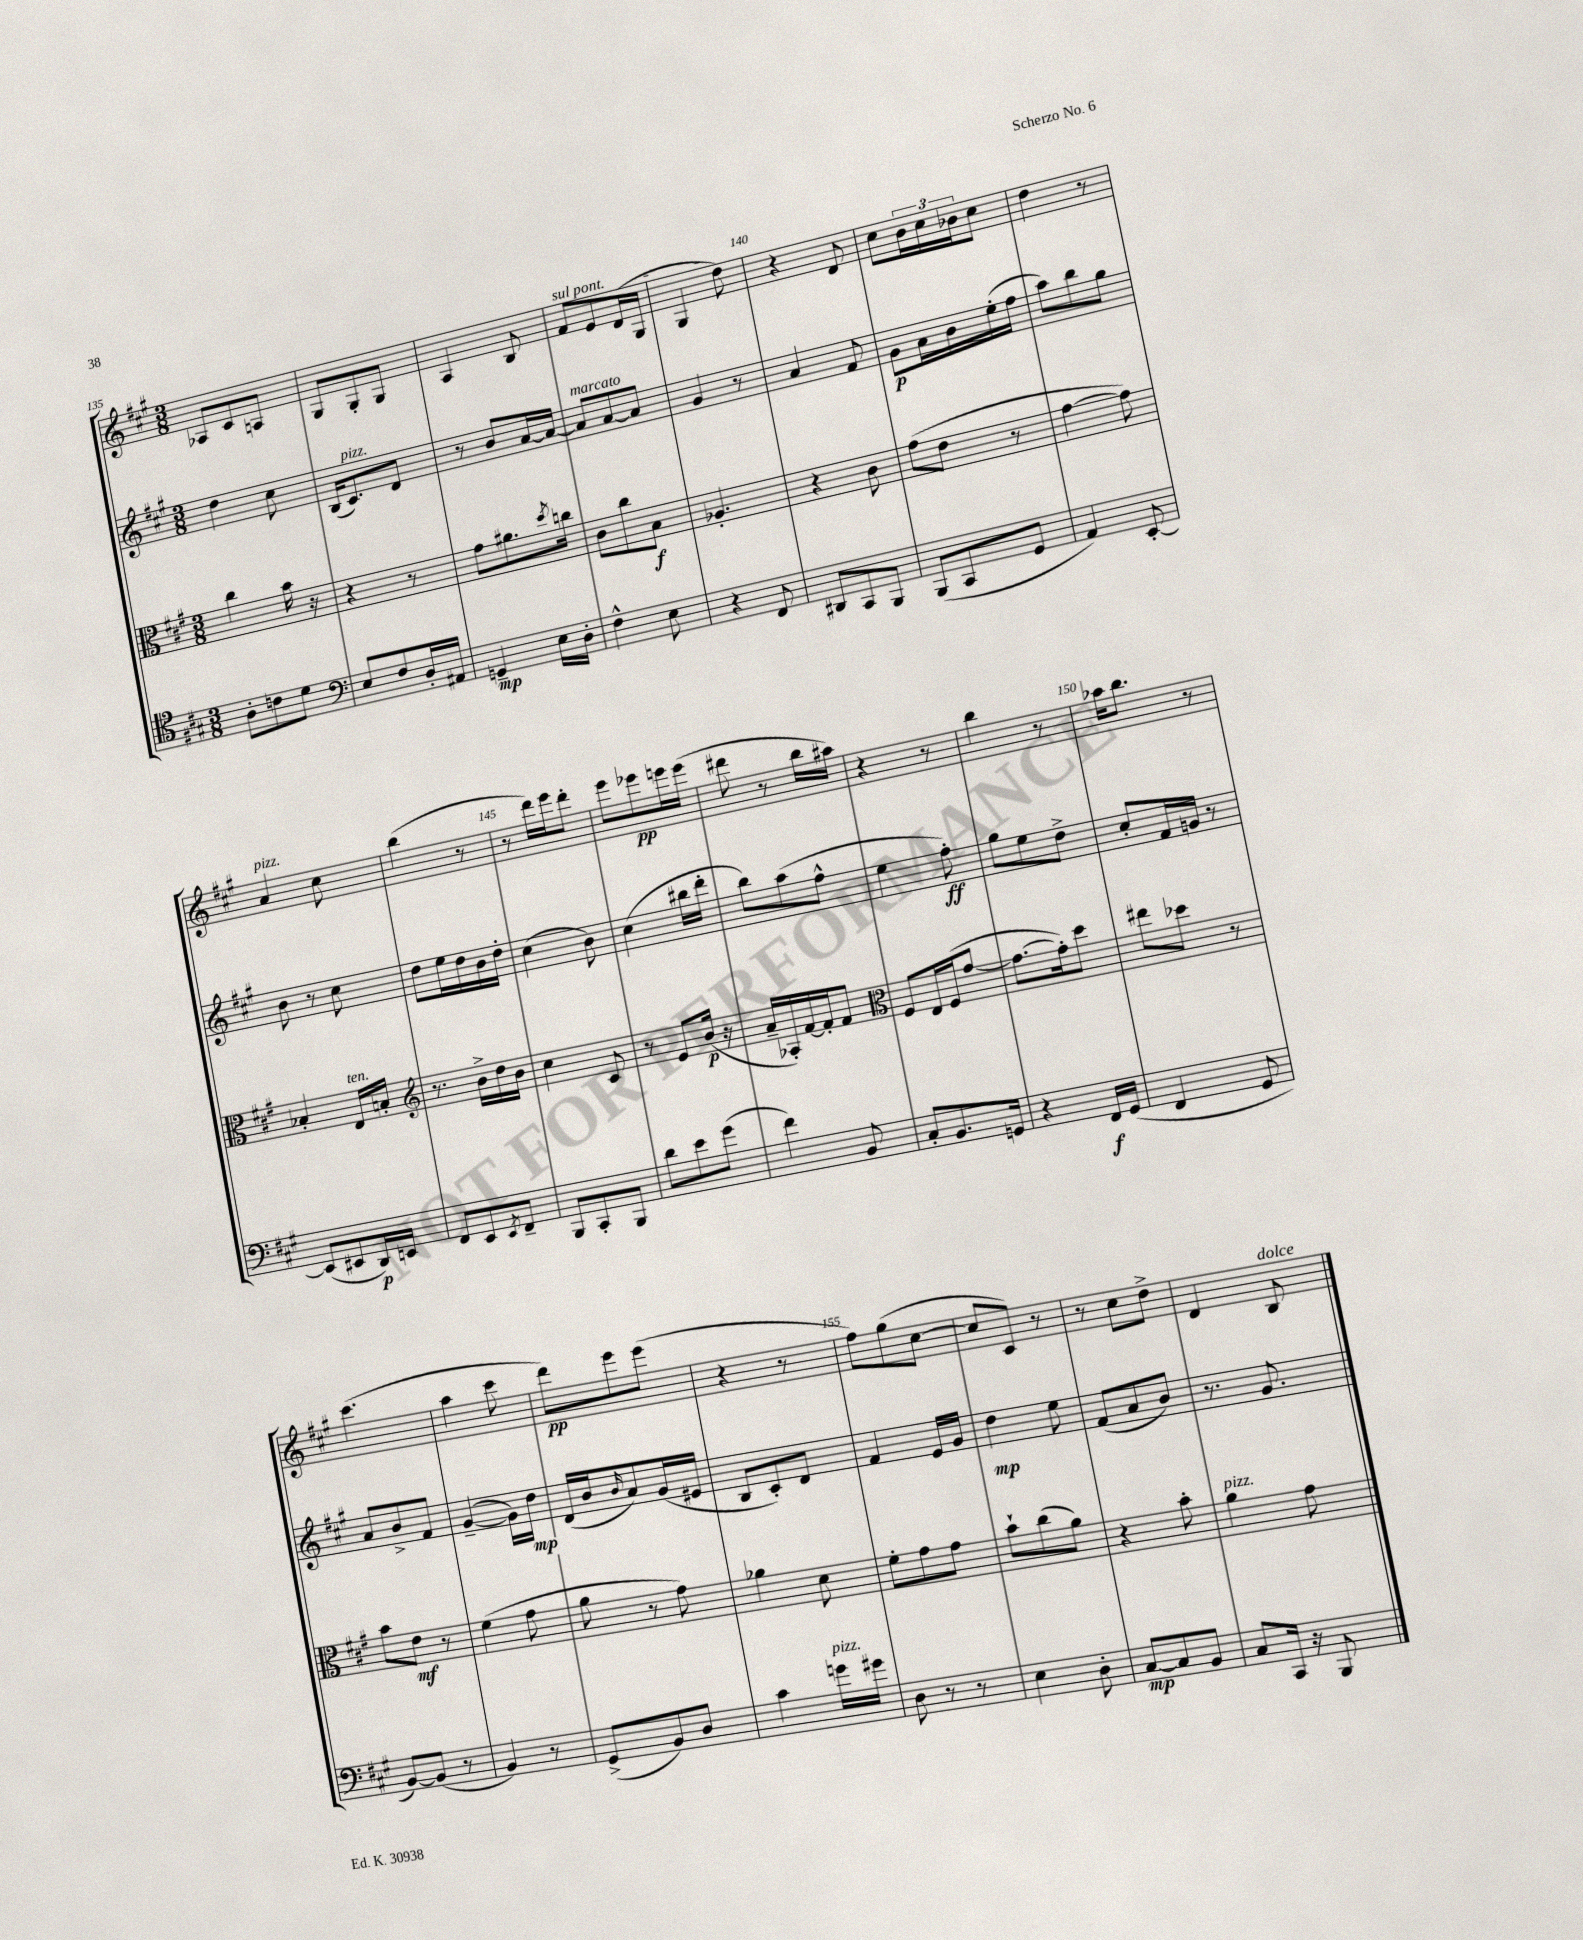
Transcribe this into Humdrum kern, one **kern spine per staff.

**kern	**dynam	**kern	**dynam	**kern	**dynam	**kern	**dynam
*part4	*part4	*part3	*part3	*part2	*part2	*part1	*part1
*staff4	*staff4	*staff3	*staff3	*staff2	*staff2	*staff1	*staff1
*clefC4	*	*clefC3	*	*clefG2	*	*clefG2	*
*k[f#c#g#]	*	*k[f#c#g#]	*	*k[f#c#g#]	*	*k[f#c#g#]	*
*M3/8	*	*M3/8	*	*M3/8	*	*M3/8	*
=135	=135	=135	=135	=135	=135	=135	=135
8A'\L	.	4cc#\	.	4dd\	.	8A-X/L	.
8cn\	.	.	.	.	.	8c#/	.
8d\J	.	16b\	.	8cc#\	.	8An/J	.
.	.	16r	.	.	.	.	.
=136	=136	=136	=136	=136	=136	=136	=136
*clefF4	*	*	*	*	*	*	*
8E/L	.	4r	.	(16B/KL	.	8G#/L	.
!	!	!	!	!LO:TX:a:i:t=pizz.	!	!	!
.	.	.	.	8.c#/)	.	.	.
8F#/	.	.	.	.	.	8G#'/	.
16D'/L	.	8r	.	8d/J	.	8G#/J	.
16AA#X/JJ	.	.	.	.	.	.	.
=137	=137	=137	=137	=137	=137	=137	=137
4GGn~/	mp	8g#\L	.	8r	.	4A/	.
.	.	8.a#X\	.	8b/L	.	.	.
16E\LL	.	.	.	[16a/L	.	8B/	.
.	.	8qdd/	.	.	.	.	.
16D'\JJ	.	16ccn\Jk	.	16a/JJ_	.	.	.
=138	=138	=138	=138	=138	=138	=138	=138
!	!	!	!	!	!	!LO:TX:a:i:t=sul pont.	!
!	!	!	!	!LO:TX:a:i:t=marcato	!	!	!
4F#^^\	.	8c#\L	.	8a/L]	.	8f#/L	.
.	.	8cc#\	.	[8a/	.	8e/	.
8E\	.	8B\J	f	8a/J]	.	(16d/L	.
.	.	.	.	.	.	16G#/JJ	.
=139	=139	=139	=139	=139	=139	=139	=139
4r	.	4.A-X'/	.	4g#/	.	4G#/	.
8FF#/	.	.	.	8r	.	8dd\)	.
=140	=140	=140	=140	=140	=140	=140	=140
8DD#X/L	.	4r	.	4a/	.	4r	.
8CC#/	.	.	.	.	.	.	.
8BBB/J	.	8c#\	.	8f#/	.	8d/	.
=141	=141	=141	=141	=141	=141	=141	=141
(8BBB/L	.	(8g#\L	.	8g#\L	p	8cc#\L	.
8CC#/	.	8e\J	.	16a\L	.	24b\L	.
.	.	.	.	.	.	24cc#\	.
.	.	.	.	16b\	.	.	.
.	.	.	.	.	.	24b-X\J	.
8GG#/J	.	8r	.	(16ee'\	.	8cc#\J	.
.	.	.	.	16ff#\JJ	.	.	.
=142	=142	=142	=142	=142	=142	=142	=142
4AA/)	.	[4g#\	.	8aa\L)	.	4dd\	.
.	.	.	.	8bb\	.	.	.
[8EE'/	.	8g#\])	.	8gg#\J	.	8r	.
!!LO:LB:g=z
=143	=143	=143	=143	=143	=143	=143	=143
!	!	!	!	!	!	!LO:TX:a:i:t=pizz.	!
(8EE/L]	.	4B-X'/	.	8b\	.	4a/	.
8EE#X/	.	.	.	8r	.	.	.
!	!	!LO:TX:a:i:t=ten.	!	!	!	!	!
16DD/L)	p	16E/LL	.	8cc#\	.	8cc#\	.
16EEn/JJ	.	16Bn'/JJ	.	.	.	.	.
=144	=144	=144	=144	=144	=144	=144	=144
*	*	*clefG2	*	*	*	*	*
8FF#/L	.	8.r	.	8dd\L	.	(4bb\	.
8EE/	.	.	.	16ee\L	.	.	.
.	.	16b^\LL	.	16dd\	.	.	.
8qEE/	.	.	.	.	.	.	.
8FF#~/J	.	16dd\	.	16b\	.	8r	.
.	.	16b\JJ	.	16dd'\JJ	.	.	.
=145	=145	=145	=145	=145	=145	=145	=145
8BBB/L	.	4cc#\	.	(4cc#\	.	8r	.
8CC#'/	.	.	.	.	.	16ddd\LL)	.
.	.	.	.	.	.	16eee\J	.
8BBB/J	.	8c#/	.	8b\)	.	8ddd'\J	.
=146	=146	=146	=146	=146	=146	=146	=146
8d\L	.	8r	.	(4cc#\	.	8eee\L	.
8e\	.	8e/L	.	.	.	8eee-X\	pp
(8g#\J	.	(16b/Jk	p	16bb#X\LL	.	16eeen\L	.
.	.	16r	.	16ddd'\JJ	.	(16eee\JJ	.
=147	=147	=147	=147	=147	=147	=147	=147
4f#\)	.	16a~/LL	.	8bb\L)	.	8ddd#X\	.
.	.	16A-X'/)	.	.	.	.	.
.	.	[16f#/	.	(8aa\	.	8r	.
.	.	16f#'/J]	.	.	.	.	.
8BB/	.	8f#/J	.	8ff#^^\J	.	16bb\LL	.
.	.	.	.	.	.	16aa#X\JJ)	.
=148	=148	=148	=148	=148	=148	=148	=148
*	*	*clefC3	*	*	*	*	*
8C#'/L	.	8F#/L	.	4ee\	.	4r	.
8.BB/	.	16E/L	.	.	.	.	.
.	.	(16F#/J	.	.	.	.	.
.	.	[8g#/J	.	8ff#'\)	ff	8r	.
16GGn/Jk	.	.	.	.	.	.	.
=149	=149	=149	=149	=149	=149	=149	=149
4r	.	8.g#\L_	.	8gg#\L	.	4bb\	.
.	.	.	.	8ee\	.	.	.
.	.	16g#'\k])	.	.	.	.	.
16FF#/LL	f	8dd\J	.	8dd^\J	.	8r	.
(16GG#/JJ	.	.	.	.	.	.	.
=150	=150	=150	=150	=150	=150	=150	=150
4FF#/	.	8ee#X\L	.	8cc#'/L	.	16aa-X\KL	.
.	.	.	.	.	.	8.bb\J	.
.	.	8dd-X\J	.	16f#/L	.	.	.
.	.	.	.	16gn/JJ	.	.	.
8GG#/	.	8r	.	8r	.	8r	.
!!LO:LB:g=z
=151	=151	=151	=151	=151	=151	=151	=151
[8BB/L)	.	8b\L	.	8a/L	.	(4.ccc#\	.
(8BB/J]	.	8e\J	mf	8b^/	.	.	.
8r	.	8r	.	8f#/J	.	.	.
=152	=152	=152	=152	=152	=152	=152	=152
4BB/)	.	(4f#\	.	([4g#~/	.	4aa\	.
8r	.	8g#\	.	16g#\LL])	.	8ccc#\	.
.	.	.	.	16dd\JJ	mp	.	.
=153	=153	=153	=153	=153	=153	=153	=153
(8GG#^/L	.	8a\	.	(16d/LL	.	8ddd\L)	pp
.	.	.	.	16b/J	.	.	.
.	.	.	.	16qqb/	.	.	.
8BB/)	.	8r	.	8a/)	.	8eee\	.
8D/J	.	8g#\)	.	(16g#/L	.	(8eee\J	.
.	.	.	.	16e#X/JJ	.	.	.
=154	=154	=154	=154	=154	=154	=154	=154
4c#\	.	4a-X\	.	8B/L	.	4r	.
.	.	.	.	8c#'/)	.	.	.
!LO:TX:a:i:t=pizz.	!	!	!	!	!	!	!
16gn\LL	.	8d\	.	8d/J	.	8r	.
16g#X\JJ	.	.	.	.	.	.	.
=155	=155	=155	=155	=155	=155	=155	=155
8D\	.	8f#'\L	.	4f#/	.	8ff#\L)	.
8r	.	8g#\	.	.	.	(8gg#\	.
8r	.	8g#\J	.	16e/LL	.	[8cc#\J	.
.	.	.	.	16g#/JJ	.	.	.
=156	=156	=156	=156	=156	=156	=156	=156
4E\	.	8b`\L	.	4dd\	mp	8cc#/L]	.
.	.	(8cc#\	.	.	.	8c#/J)	.
8D'\	.	8a\J)	.	8ee\	.	8r	.
=157	=157	=157	=157	=157	=157	=157	=157
[8C#/L	mp	4r	.	(8f#/L	.	8r	.
8C#/]	.	.	.	8a/	.	8cc#\L	.
8BB/J	.	8b'\	.	8b/J)	.	8dd^\J	.
=158	=158	=158	=158	=158	=158	=158	=158
!	!	!LO:TX:a:i:t=pizz.	!	!	!	!	!
8C#/L	.	4a\	.	8.r	.	4d/	.
16CC#/Jk	.	.	.	.	.	.	.
16r	.	.	.	8.g#/	.	.	.
!	!	!	!	!	!	!LO:TX:a:i:t=dolce	!
8BBB/	.	8g#\	.	.	.	8B/	.
==	==	==	==	==	==	==	==
*-	*-	*-	*-	*-	*-	*-	*-
